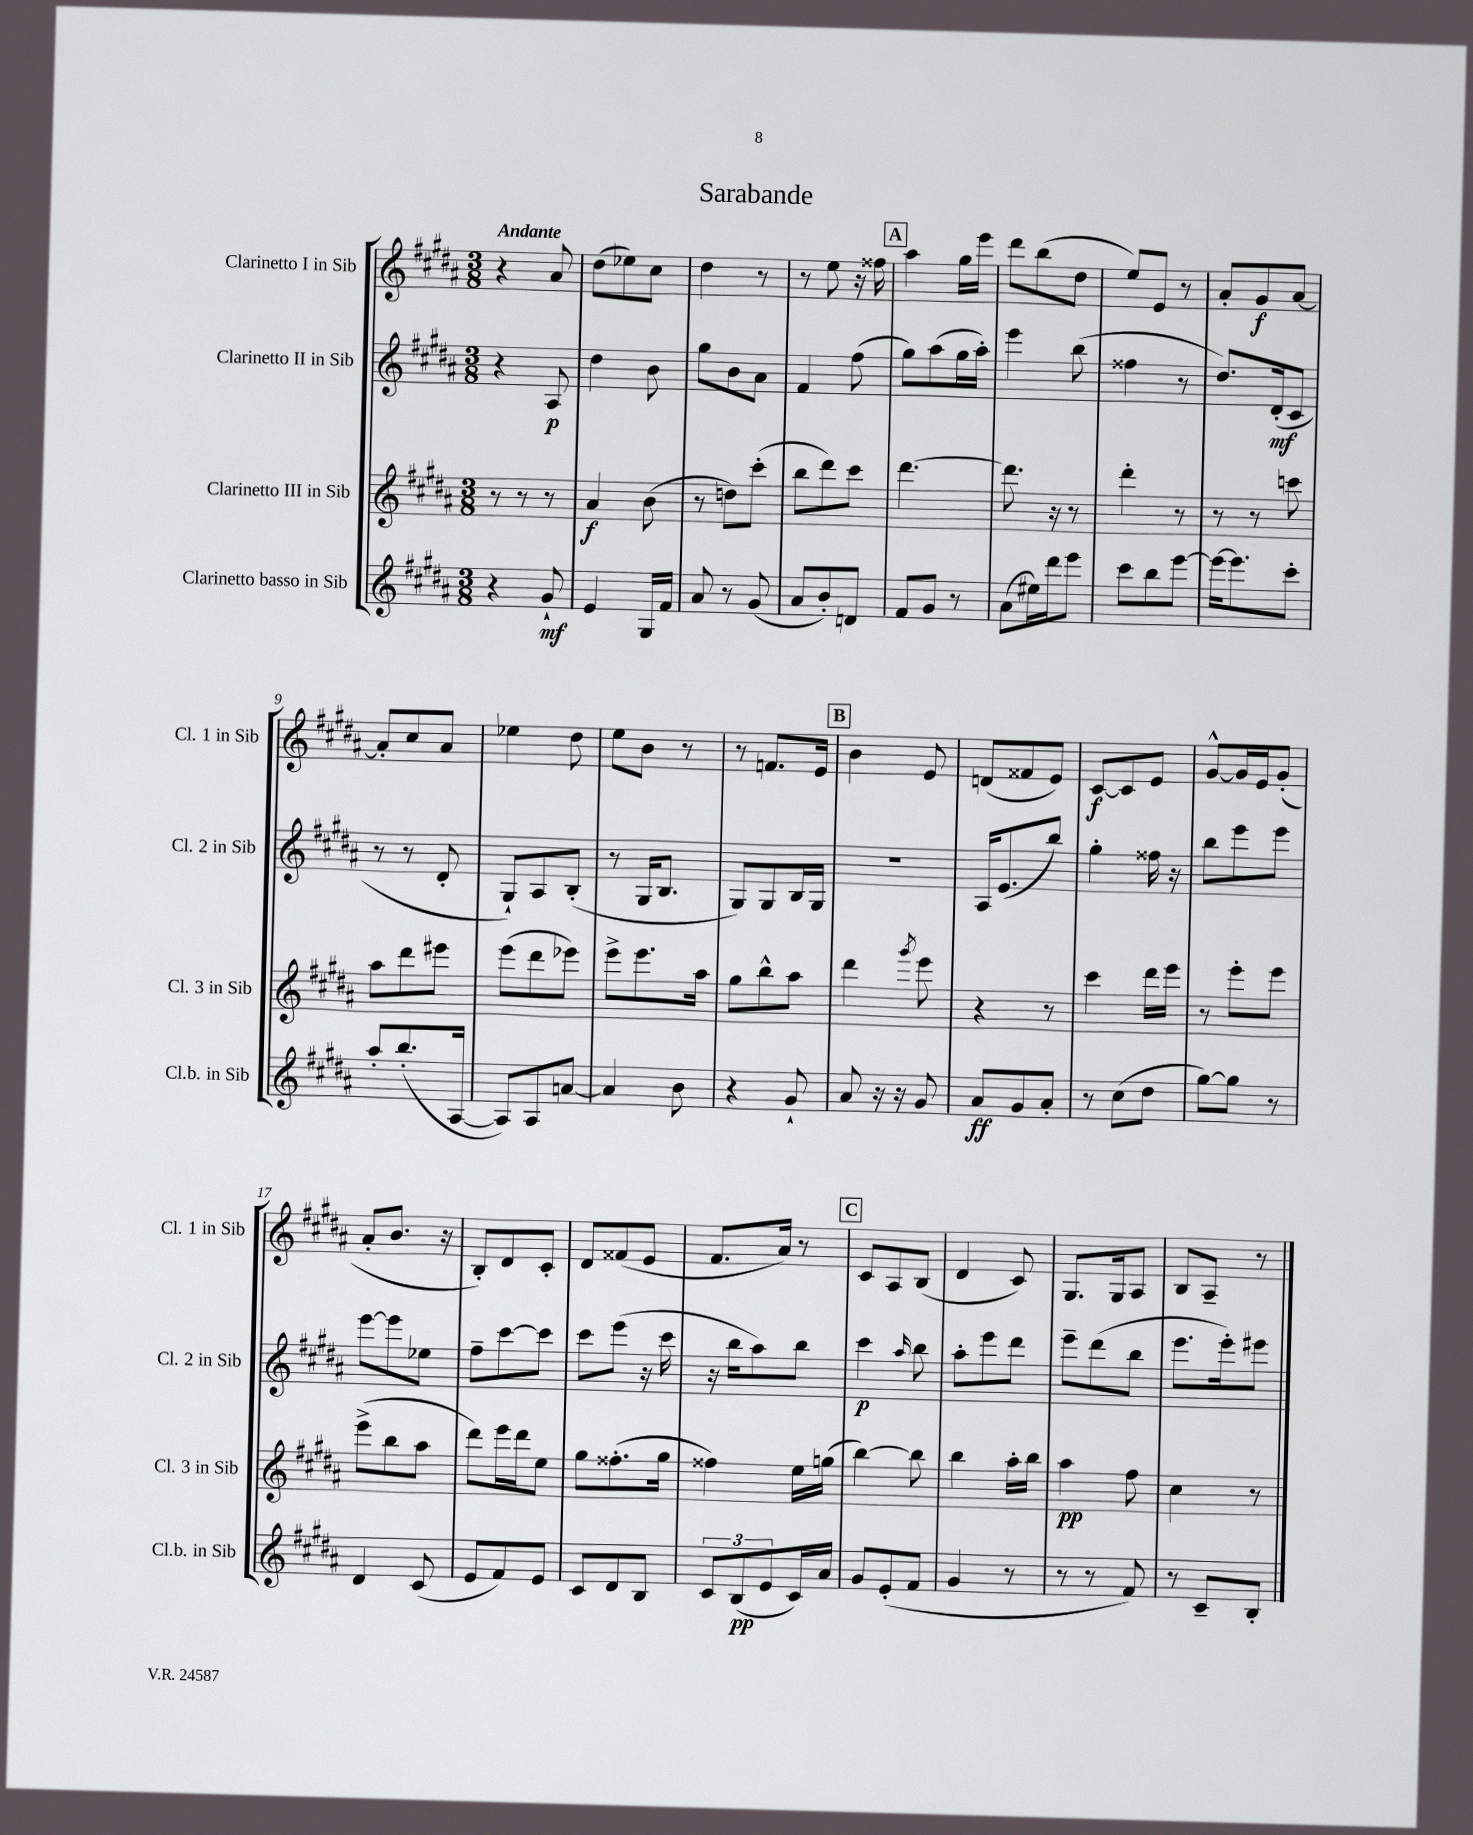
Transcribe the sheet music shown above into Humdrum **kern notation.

**kern	**kern	**kern	**kern
*staff4	*staff3	*staff2	*staff1
*clefG2	*clefG2	*clefG2	*clefG2
*k[f#c#g#d#a#]	*k[f#c#g#d#a#]	*k[f#c#g#d#a#]	*k[f#c#g#d#a#]
*M3/8	*M3/8	*M3/8	*M3/8
4r	8r	4r	4r
.	8r	.	.
8g#`	8r	8A#	8a#
=	=	=	=
4e	4a#	4dd#	(8dd#
.	.	.	8ee-)
16G#	(8b	8b	8cc#
16f#	.	.	.
=	=	=	=
8a#	8r	8gg#	4dd#
8r	8dd)	8b	.
(8g#	(8ccc#'	8a#	8r
=	=	=	=
8a#	8bb	4f#	8r
8b')	8ddd#)	.	8ee
8d	8ccc#	(8ff#	16r
.	.	.	16ff##
=	=	=	=
8f#	[4.ddd#	8gg#)	4aa#
8g#	.	(8aa#	.
8r	.	16gg#	16gg#
.	.	16aa#')	16eee
=	=	=	=
(8a#	8.ddd#]	4eee	8ddd#
16ee#)	.	.	(8bb
16ddd#	16r	.	.
8eee	8r	(8bb	8dd#
=	=	=	=
8ccc#	4ddd#'	4ff##	8ee)
8bb	.	.	8e
[8eee	8r	8r	8r
=	=	=	=
16eee_	8r	8.dd#)	8a#'
8.eee]	.	.	.
.	8r	.	8g#
.	.	(16d#'	.
8ccc#'	8ccc	8c#	[8a#
=	=	=	=
8aa#'	8aa#	8r	8a#']
(8.bb'	8ddd#	8r	8cc#
.	8eee#	8d#'	8a#
[16A#	.	.	.
=	=	=	=
8A#])	(8eee	8G#`)	4ee-
8A#	8ddd#	8A#	.
[8a	8eee-)	(8B'	8dd#
=	=	=	=
4a]	8eee^	8r	8ee
.	8.eee	16G#	8b
.	.	8.B	.
8b	.	.	8r
.	16aa#	.	.
=	=	=	=
4r	8gg#	8G#)	8r
.	8bb^^	8G#	8.f
8g#`	8aa#	16B	.
.	.	16G#	16e
=	=	=	=
8a#	4ddd#	4.r	4b
16r	.	.	.
16r	.	.	.
.	8qggg#	.	.
8g#	8eee	.	8e
=	=	=	=
8a#	4r	16A#	(8d
.	.	(8.e	.
8g#	.	.	8f##
8a#'	8r	8bb)	8e)
=	=	=	=
8r	4ccc#	4gg#'	[8c#
(8cc#	.	.	8c#]
8dd#	16ddd#	16ff##	8e
.	16eee	16r	.
=	=	=	=
[8gg#)	8r	8bb	[8g#^^
8gg#]	8eee'	8eee	16g#]
.	.	.	16e
8r	8eee	8eee	(8g#'
=	=	=	=
4d#	(8eee^	[8eee	8a#'
.	8bb	8eee]	8.b
(8c#	8aa#	8ee-	.
.	.	.	16r
=	=	=	=
8e	8ddd#)	8ff#~	8B')
8f#)	16eee	[8ccc#	8d#
.	16ddd#	.	.
8e	8ee	8ccc#]	8c#'
=	=	=	=
8c#	8gg#	8ccc#	8d#
8d#	(8.ff##'	(8eee	(8f##
8B	.	16r	8e
.	16gg#	16ccc#	.
=	=	=	=
12c#	4ff##)	16r	8.f#
.	.	16bb	.
(12B	.	.	.
.	.	8aa#)	.
12e	.	.	.
.	.	.	16a#)
16c#)	16ee	8bb	8r
16a#	(16gg	.	.
=	=	=	=
8g#	[4bb)	4ccc#	8c#
(8e'	.	.	8A#
.	.	16qqaa#	.
8f#	8bb]	8bb	(8B
=	=	=	=
4g#	4bb	8aa#'	4d#
.	.	8eee	.
8r	16aa#'	8ddd#	8c#)
.	16bb	.	.
=	=	=	=
8r	4aa#	8eee~	8.G#
8r	.	(8ddd#	.
.	.	.	16G#
8f#)	8ff#	8bb	8A#
=	=	=	=
8r	4cc#	8.eee	8B
8c#~	.	.	8A#~
.	.	16eee')	.
8B'	8r	8eee#	8r
==	==	==	==
*-	*-	*-	*-
